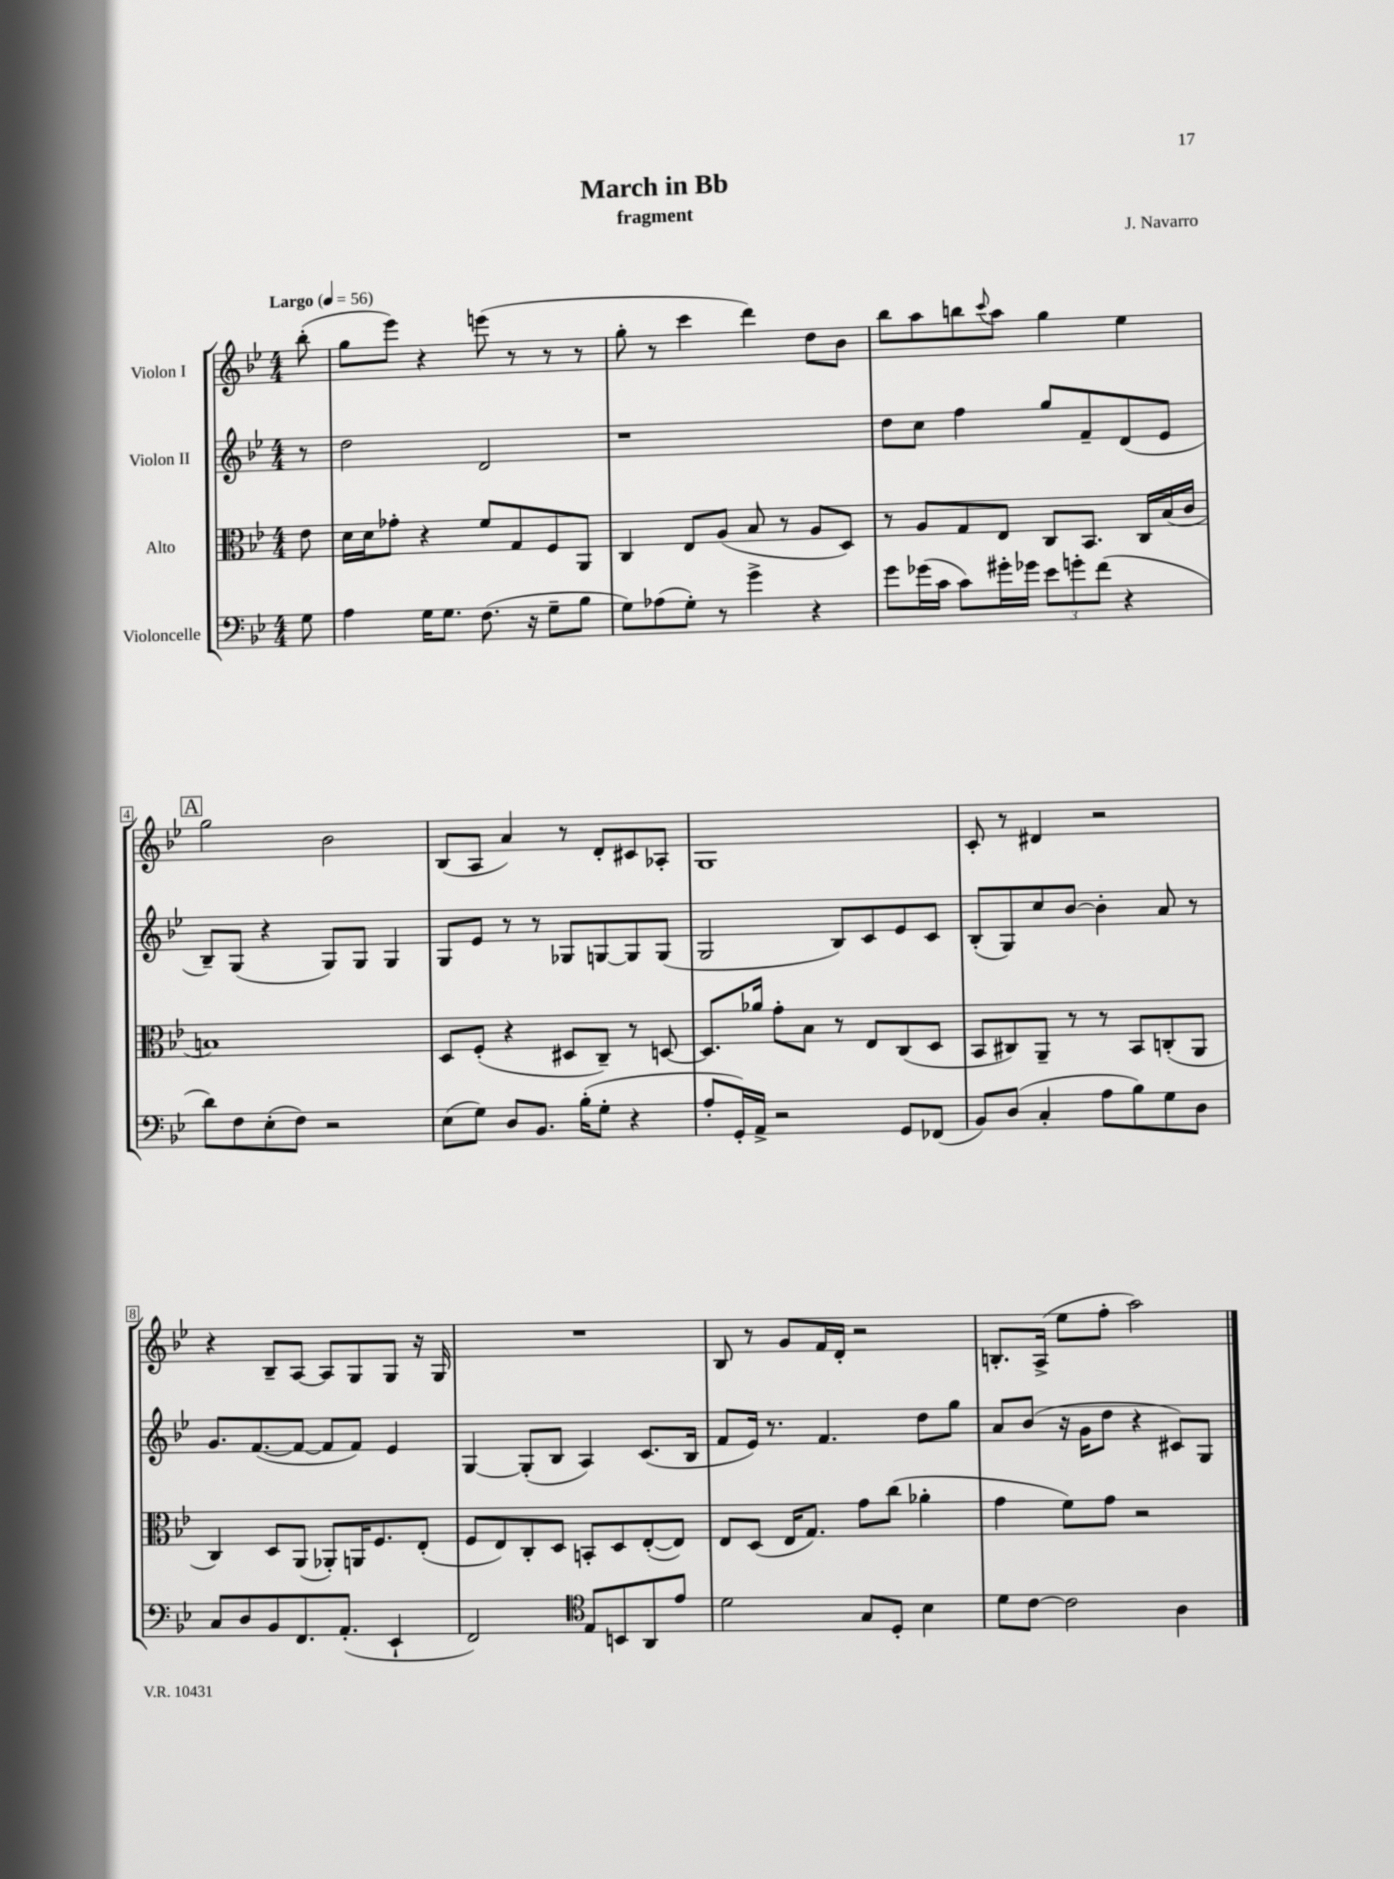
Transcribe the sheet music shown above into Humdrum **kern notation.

**kern	**kern	**kern	**kern
*staff4	*staff3	*staff2	*staff1
*clefF4	*clefC3	*clefG2	*clefG2
*k[b-e-]	*k[b-e-]	*k[b-e-]	*k[b-e-]
*M4/4	*M4/4	*M4/4	*M4/4
*MM56	*MM56	*MM56	*MM56
8G	8e-	8r	(8bb-'
=	=	=	=
4A	16d	2dd	8gg
.	16d	.	.
.	8g-'	.	8eee-)
16G	4r	.	4r
8.G	.	.	.
(8.F	8f	2d	(8eee
.	8G	.	8r
16r	.	.	.
8G~	8F	.	8r
8B-	8AA	.	8r
=	=	=	=
8G)	4C	1r	8gg'
(8A-	.	.	8r
8G')	8E-	.	4ccc
8r	(8A	.	.
4g^	8B-	.	4ddd)
.	8r	.	.
4r	8A	.	8dd
.	8D)	.	8b-
=	=	=	=
8g	8r	8dd	8bb-
(16g-	8A	8cc	8aa
16c	.	.	.
8c)	8G	4ff	8bb
.	.	.	8qqccc
16g#'	8E-	.	8aa
16g-	.	.	.
12e-	8C	8gg	4gg
12g'	.	.	.
.	8.BB-	8f~	.
(12f	.	.	.
4r	.	(8d	4ee-
.	16C	.	.
.	(16B-	8e-	.
.	16c	.	.
=	=	=	=
8d)	1B)	8B-~)	2gg
8F	.	(8G	.
(8E-'	.	4r	.
8F)	.	.	.
2r	.	8G)	2b-
.	.	8G	.
.	.	4G	.
=	=	=	=
(8E-	8D	8G	(8B-
8G)	(8F'	8e-	8A
8D	4r	8r	4a)
8.BB-	.	8r	.
.	8D#	8G-	8r
(16B-'	.	.	.
8G'	8C~)	[8G	8d'
4r	8r	8G]	8c#
.	[8D	(8G	8A-'
=	=	=	=
8A'	8.D]	2G	1G
16GG')	.	.	.
16AA^	16a-	.	.
2r	8g'	.	.
.	8B-	.	.
.	8r	8B-)	.
.	8E-	8c	.
8GG	(8C	8e-	.
(8FF-	8D	8c	.
=	=	=	=
8BB-)	8BB-	(8B-'	8c'
(8D	8C#)	8G)	8r
4C'	8AA~	8cc	4d#
.	8r	[8b-	.
8A	8r	4b-']	2r
8B-)	8BB-	.	.
8G	(8C'	8a	.
8D	8AA	8r	.
=	=	=	=
8C	4C)	8.g	4r
8D	.	.	.
.	.	([8.f	.
8BB-	8D	.	8B-~
8.FF	(8AA	8f_	[8A
.	8AA-')	8f]	8A]
(8.AA'	.	.	.
.	16AA	8f)	8G
.	8.F	.	.
4EE-`	.	4e-	8G
.	(8E-'	.	16r
.	.	.	16G
=	=	=	=
2FF)	8F	[4G	1r
.	8E-)	.	.
.	8C'	(8G']	.
.	8D	8B-	.
*clefC4	*	*	*
8E-	8BB'	4A)	.
8BB	8D	.	.
8AA	([8E-'	(8.c	.
8e-	8E-])	.	.
.	.	16B-	.
=	=	=	=
2d	8E-	8f	8B-
.	(8D	16e-)	8r
.	.	8.r	.
.	16E-	.	8g
.	8.G)	.	.
.	.	4.f	16f
.	.	.	16d'
8G	8g	.	2r
8D'	(8cc	.	.
4B-	4a-'	8dd	.
.	.	8gg	.
=	=	=	=
8d	4g	8a	8.B'
[8c	.	(8b-	.
.	.	.	(16A^
2c]	8f)	16r	8ee-
.	.	16g	.
.	8g	8dd	8ff'
.	2r	4r	2aa)
4A	.	8c#)	.
.	.	8G	.
==	==	==	==
*-	*-	*-	*-
